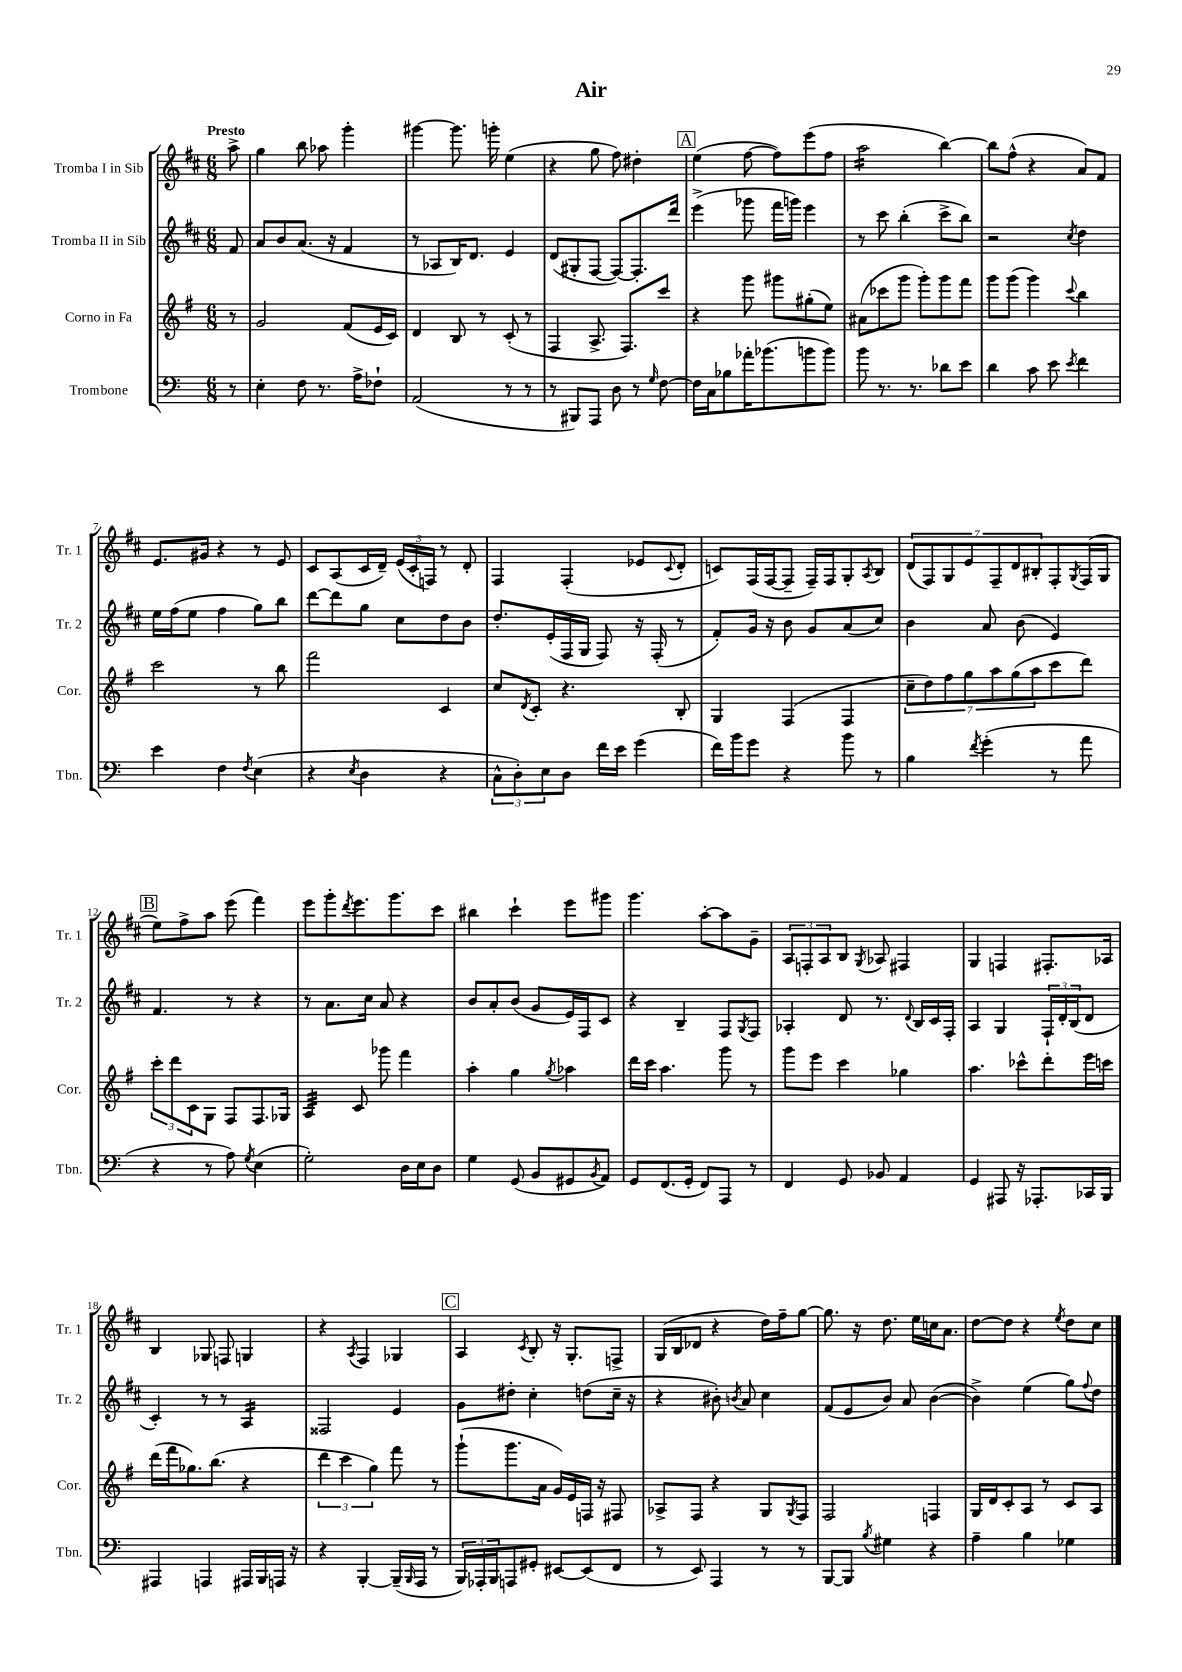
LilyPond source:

\header { title = "Air" }
<<
\new StaffGroup <<
\new Staff = "s0" \with { instrumentName = "Tromba I in Sib" shortInstrumentName = "Tr. 1" } {
    \clef treble \key d \major \numericTimeSignature \time 6/8 \partial 8 \tempo "Presto"
    a''8-> |
    g''4 b''8 aes''8 g'''4-. |
    gis'''4~ gis'''8. g'''16-. e''4( |
    r4 g''8 fis''8) dis''4-. |
    \mark \markup { \box "A" } e''4( fis''8~ fis''8) e'''8( fis''8 |
    a''2:16 b''4~) |
    b''8 fis''8-^( r4 a'8) fis'8 |
    e'8. gis'16 r4 r8 e'8 |
    cis'8 a8( cis'16 d'16--) \tuplet 3/2 { e'16( cis'16-. f16) } r8 d'8-. |
    fis4 fis4-.( ees'8 \appoggiatura { cis'8 } d'8-. |
    c'8) fis16( fis16~ fis8-- fis16--) fis16 g8-. \acciaccatura { a8 } b8 |
    \tuplet 7/4 { d'8( fis8) g8 e'8 fis8-- d'8 bis8-. } fis8-. \acciaccatura { g8 } fis16( g16 |
    \mark \markup { \box "B" } e''8) fis''8-> a''8 e'''8( fis'''4) |
    e'''8 g'''8-. \acciaccatura { d'''8 } e'''8. g'''8. cis'''8 |
    bis''4 cis'''4-! e'''8 gis'''8 |
    g'''4. a''8~-. a''8 g'8-- |
    \tuplet 3/2 { a8 f8-. a8 } b8 \acciaccatura { g8 } aes8 fis4 |
    g4 f4 fis8.-. aes16 |
    b4 ges8 f8 g4 |
    r4 \acciaccatura { a8 } fis4 ges4 |
    \mark \markup { \box "C" } a4 \acciaccatura { cis'8 } b8-. r16 g8.-. f8-> |
    g16( b16 des'8 r4 d''16) fis''16-- g''8~ |
    g''8. r16 d''8. e''16 c''16 a'8. |
    d''8~ d''8 r4 \acciaccatura { e''8 } d''8 cis''8 \bar "|." |
}
\new Staff = "s1" \with { instrumentName = "Tromba II in Sib" shortInstrumentName = "Tr. 2" } {
    \clef treble \key d \major \numericTimeSignature \time 6/8 \partial 8
    fis'8 |
    a'8 b'8 a'8.( r16 fis'4 |
    r8 aes8 b16) d'8. e'4 |
    d'8( gis8-. fis8~ fis8~) fis8.-. d'''16 |
    \mark \markup { \box "A" } e'''4->( ges'''8 fis'''16 g'''16) e'''4 |
    r8 cis'''8 b''4-.( cis'''8-> b''8) |
    r2 \acciaccatura { cis''8 } d''4 |
    e''16 fis''16( e''8 fis''4 g''8) b''8 |
    d'''8~ d'''8 g''8 cis''8 d''8 b'8 |
    d''8.-. e'16-.( fis16 g16 fis8) r16 fis16-.( r8 |
    fis'8-.) g'16 r16 b'8 g'8 a'8( cis''8) |
    b'4 a'8 b'8( e'4) |
    \mark \markup { \box "B" } fis'4. r8 r4 |
    r8 a'8. cis''16 a'8 r4 |
    b'8 a'8-. b'8( g'8 e'16) fis16 cis'8 |
    r4 b4-- fis8 \acciaccatura { g8 } fis8 |
    aes4-. d'8 r8. \appoggiatura { d'8 } b16 cis'16 fis16-. |
    a4 g4 \tuplet 3/2 { fis16-! d'16-. b16( } d'8 |
    cis'4-.) r8 r8 a4:16 |
    fisis2 e'4 |
    \mark \markup { \box "C" } g'8 dis''8-. cis''4-. d''8( cis''16-- r16 |
    r4 bis'8-.) \acciaccatura { b'8 } a'8 cis''4 |
    fis'8( e'8 b'8) a'8 b'4~( |
    b'4->) e''4( g''8) \appoggiatura { fis''8 } d''8 \bar "|." |
}
\new Staff = "s2" \with { instrumentName = "Corno in Fa" shortInstrumentName = "Cor." } {
    \clef treble \key g \major \numericTimeSignature \time 6/8 \partial 8
    r8 |
    g'2 fis'8( e'16 c'16) |
    d'4 b8 r8 c'8-.( r8 |
    fis4 a8.-> fis8.) c'''8 |
    \mark \markup { \box "A" } r4 g'''8 gis'''8 gis''8-.( e''8) |
    ais'8( ces'''8 g'''8 g'''8-.) g'''8 fis'''8 |
    g'''8 g'''8( g'''4) \appoggiatura { c'''8 } b''4 |
    c'''2 r8 b''8 |
    fis'''2 c'4 |
    c''8 \acciaccatura { d'8 } c'8-. r4. b8-. |
    g4 fis4( fis4 |
    \tuplet 7/4 { c''8-- d''8) fis''8 g''8 a''8 g''8( a''8 } c'''8 d'''8) |
    \mark \markup { \box "B" } \tuplet 3/2 { c'''8-. d'''8 c'8 } g8 fis8 fis8. ges16 |
    a4:32 c'8 ges'''8 fis'''4 |
    a''4-. g''4 \acciaccatura { g''8 } aes''4 |
    d'''16 c'''16 a''4. g'''8 r8 |
    g'''8 e'''8 c'''4 ges''4 |
    a''4. ces'''8-^ d'''8-. e'''16 c'''16 |
    d'''16( fis'''16 ges''8.) b''8.( r4 |
    \tuplet 3/2 { d'''4 c'''4 g''4) } fis'''8 r8 |
    \mark \markup { \box "C" } g'''8-!( g'''8. a'16 g'16) e'16 f16 r16 fis8 |
    aes8-> fis8 r4 g8 \acciaccatura { g8 } fis8 |
    fis2 f4 |
    g16 d'16 c'8-. a8 r8 c'8 a8 \bar "|." |
}
\new Staff = "s3" \with { instrumentName = "Trombone" shortInstrumentName = "Tbn." } {
    \clef bass \key c \major \numericTimeSignature \time 6/8 \partial 8
    r8 |
    e4-. f8 r8. a16-> fes8-! |
    a,2( r8 r8 |
    r8 bis,,8) a,,8 d8 r8 \grace { g16 } f8~ |
    \mark \markup { \box "A" } f16 c16 bes8 aes'16-. bes'8.( b'8 b'8) |
    b'8 r8. r8. des'8 e'8 |
    d'4 c'8 e'8 \acciaccatura { e'8 } f'4 |
    e'4 f4 \acciaccatura { f8 } e4( |
    r4 \acciaccatura { e8 } d4 r4 |
    \tuplet 3/2 { c8-^ d8-.) e8 } d8 f'16 e'16 g'4( |
    f'16) b'16 g'8 r4 b'8 r8 |
    b4 \acciaccatura { f'8 } g'4-.( r8 a'8 |
    \mark \markup { \box "B" } r4 r8 a8) \acciaccatura { g8 } e4( |
    g2-.) d16 e16 d8 |
    g4 g,8( b,8 gis,8 \acciaccatura { b,8 } a,8) |
    g,8 f,8.( g,16-. f,8) a,,8 r8 |
    f,4 g,8 bes,8 a,4 |
    g,4 ais,,8 r16 aes,,8.-. ces,16 b,,16 |
    ais,,4 a,,4 ais,,16 b,,16 a,,16 r16 |
    r4 b,,4~-. b,,16--( \grace { b,,16 } a,,16 r8 |
    \mark \markup { \box "C" } \tuplet 3/2 { b,,16) aes,,16-. b,,16 } a,,8 gis,8-. eis,8~ eis,8( f,8 |
    r8 e,8) a,,4 r8 r8 |
    b,,8~ b,,8 \acciaccatura { b8 } gis4 r4 |
    a4-- b4 ges4 \bar "|." |
}
>>
>>
